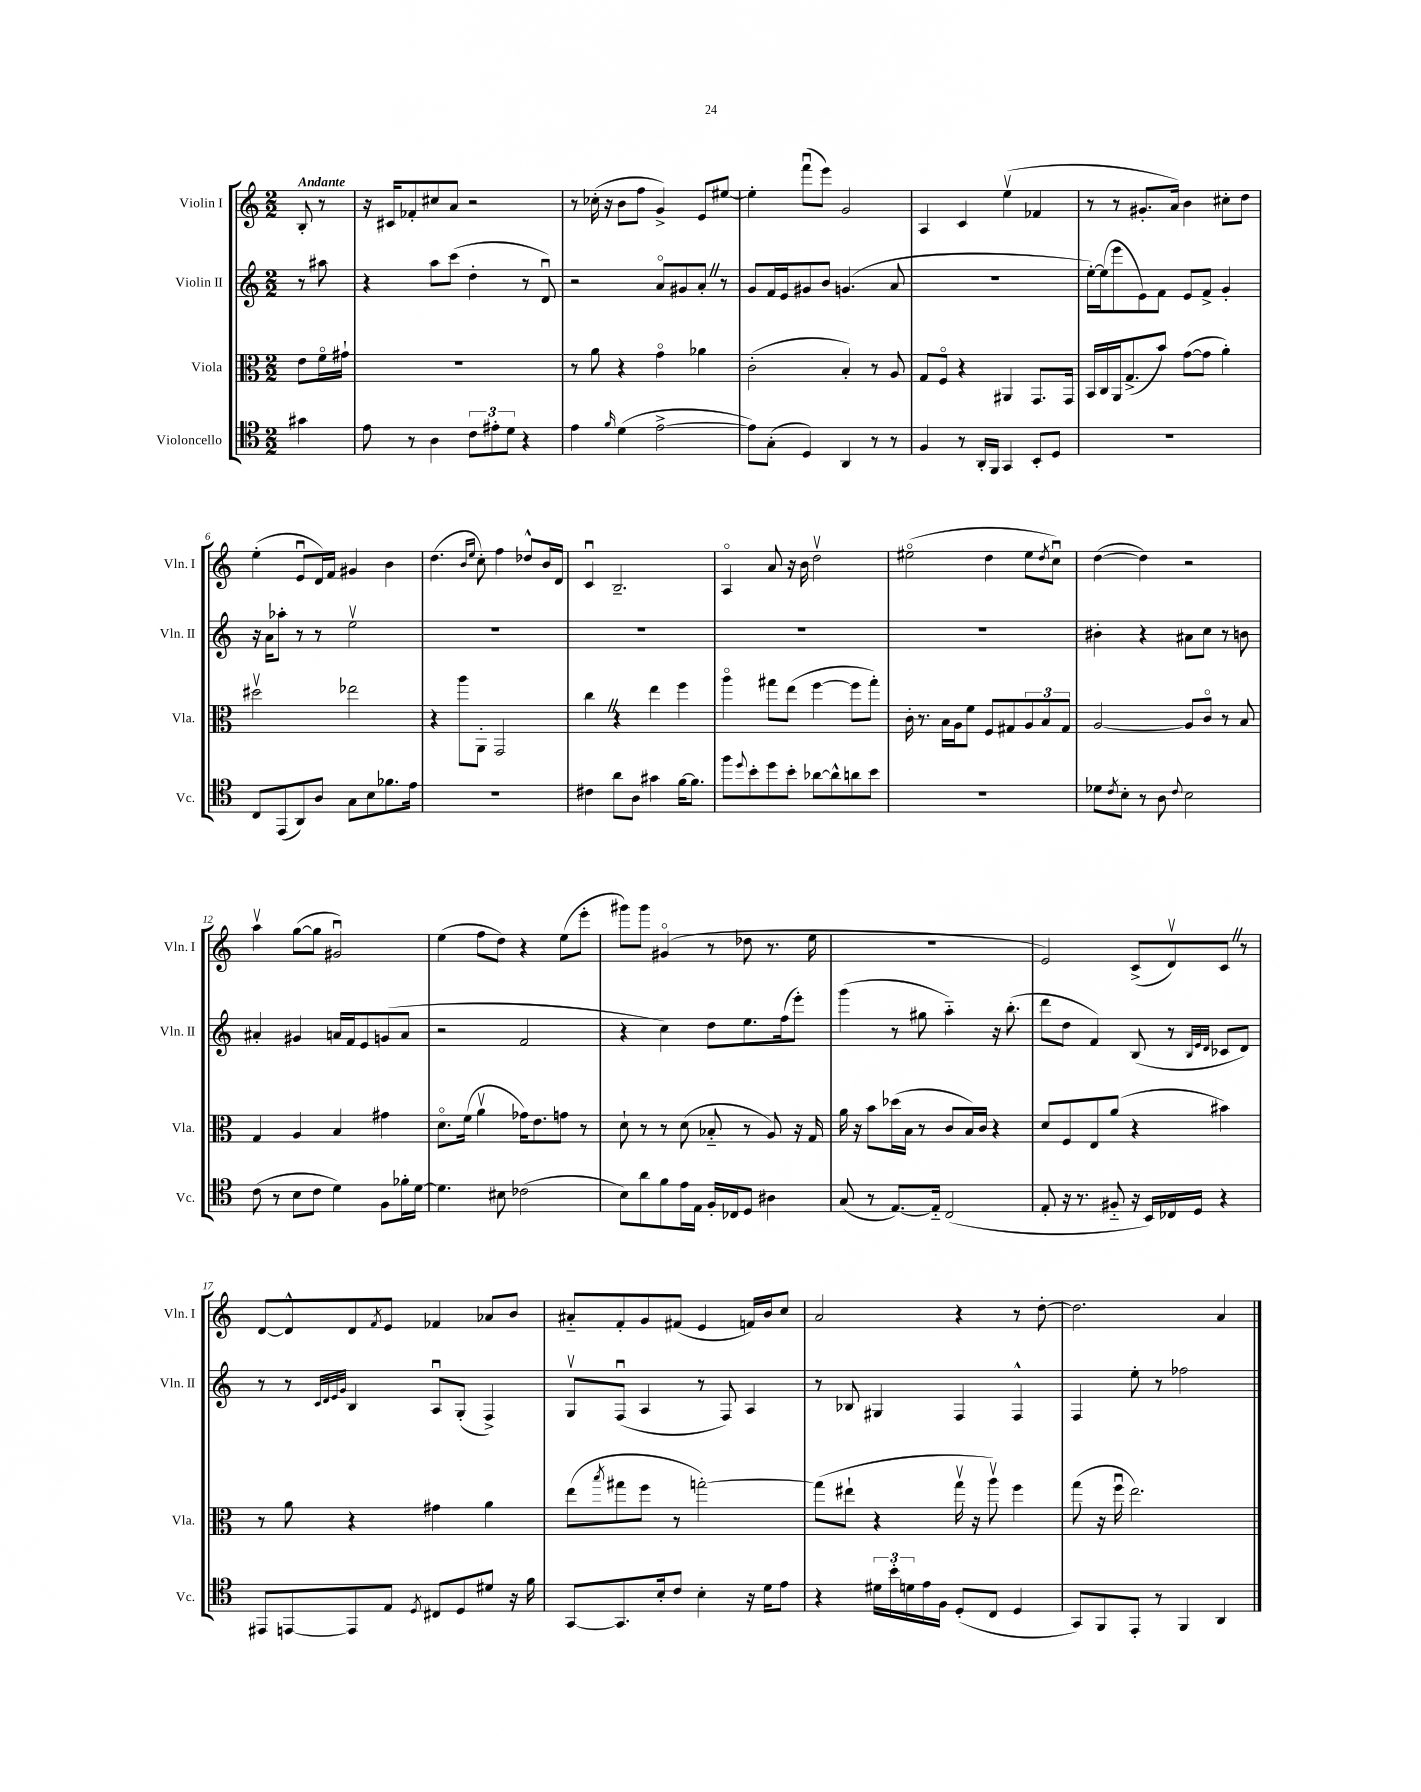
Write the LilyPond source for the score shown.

<<
\new StaffGroup <<
\new Staff = "s0" \with { instrumentName = "Violin I" shortInstrumentName = "Vln. I" } {
    \clef treble \key c \major \numericTimeSignature \time 2/2 \partial 4 \tempo "Andante"
    b8-. r8 |
    r16 cis'16 fes'8-. cis''8 a'8 r2 |
    r8 ces''16-.( r16 b'8 f''8 g'4->) e'8 eis''8~ |
    eis''4-. f'''8\downbow( e'''8) g'2 |
    a4 c'4 e''4\upbow( fes'4 |
    r8 r8 gis'8.-. a'16) b'4 cis''8-. d''8 |
    e''4-.( e'8\downbow d'16) f'16 gis'4 b'4 |
    d''4.( \grace { b'16 e''16 } c''8-.) f''4 des''8-^ b'16 d'16 |
    c'4\downbow b2.-- |
    a4\flageolet a'8 r16 b'16 d''2\upbow |
    eis''2\flageolet( d''4 eis''8 \acciaccatura { d''8 } c''8\downbow) |
    d''4~( d''4) r2 |
    a''4\upbow g''8~( g''8 gis'2\downbow) |
    e''4( f''8 d''8) r4 e''8( e'''8-. |
    gis'''8) gis'''8 gis'4\flageolet( r8 des''8 r8. e''16 |
    R1 |
    e'2) c'8->( d'8\upbow) c'8 \once \override BreathingSign.text = \markup { \musicglyph "scripts.caesura.straight" } \breathe r8 |
    d'8~ d'8-^ d'8 \acciaccatura { f'8 } e'8 fes'4 aes'8 b'8 |
    ais'8-_ f'8-. g'8 fis'8( e'4 f'16) b'16 c''8 |
    a'2 r4 r8 d''8~-. |
    d''2. a'4 \bar "|." |
}
\new Staff = "s1" \with { instrumentName = "Violin II" shortInstrumentName = "Vln. II" } {
    \clef treble \key c \major \numericTimeSignature \time 2/2 \partial 4
    r8 ais''8 |
    r4 a''8 c'''8( d''4-. r8 d'8\downbow) |
    r2 a'8\flageolet gis'8 a'8-. \once \override BreathingSign.text = \markup { \musicglyph "scripts.caesura.straight" } \breathe r8 |
    g'8 f'16 e'16 gis'8 b'8 g'4.( a'8 |
    R1 |
    e''16~-.) e''16( e'''8 e'8) f'8 e'8 f'8-> g'4-. |
    r16 a'16 aes''8-. r8 r8 e''2\upbow |
    R1 |
    R1 |
    R1 |
    R1 |
    bis'4-. r4 ais'8 c''8 r8 b'8 |
    ais'4-. gis'4 a'16 f'16 e'8 g'8( a'8 |
    r2 f'2 |
    r4 c''4) d''8 e''8. f''16( e'''8-.) |
    g'''4( r8 gis''8 a''4-_) r16 b''8.-.( |
    d'''8 d''8 f'4) b8( r8 \grace { b32 e'32 d'32 } ces'8 d'8) |
    r8 r8 \grace { c'32 d'32 e'32 g'32 } b4 a8\downbow g8-.( f4->) |
    g8\upbow f8\downbow( a4 r8 f8) a4 |
    r8 bes8 gis4 f4 f4-^ |
    f4 e''8-. r8 fes''2 \bar "|." |
}
\new Staff = "s2" \with { instrumentName = "Viola" shortInstrumentName = "Vla." } {
    \clef alto \key c \major \numericTimeSignature \time 2/2 \partial 4
    e'8 f'16\flageolet gis'16-! |
    R1 |
    r8 a'8 r4 g'4\flageolet aes'4 |
    c'2-.( b4-.) r8 a8 |
    g8 f8\flageolet r4 ais,4 g,8. g,16 |
    b,16 c16 a,16 g8.->( b'8) g'8~( g'8 a'4-.) |
    dis''2\upbow ees''2 |
    r4 a''8 a,8-. g,2 |
    c''4 \once \override BreathingSign.text = \markup { \musicglyph "scripts.caesura.straight" } \breathe r4 e''4 f''4 |
    a''4\flageolet gis''8 e''8( f''4~ f''8 gis''8-.) |
    c'16-. r8. b16 a16 f'8 f8 gis8 \tuplet 3/2 { a8 b8 gis8 } |
    a2~ a8 c'8\flageolet r8 b8 |
    g4 a4 b4 gis'4 |
    d'8.\flageolet f'16( a'4\upbow ges'16) e'8. g'8 r8 |
    d'8-! r8 r8 d'8( bes8-_ r8 a8) r16 g16 |
    a'16 r16 b'8 des''16( b16 r8 c'8 b16) c'16 r4 |
    d'8 f8 e8 a'8( r4 bis'4) |
    r8 a'8 r4 gis'4 a'4 |
    e''8( \acciaccatura { b''8 } gis''8 f''8 r8 g''2~-.) |
    g''8( eis''8-! r4 g''16\upbow r16 a''8\upbow) f''4 |
    g''8( r16 f''16\downbow e''2.) \bar "|." |
}
\new Staff = "s3" \with { instrumentName = "Violoncello" shortInstrumentName = "Vc." } {
    \clef tenor \key c \major \numericTimeSignature \time 2/2 \partial 4
    gis'4 |
    e'8 r8 a4 \tuplet 3/2 { c'8 eis'8-. d'8 } r4 |
    e'4 \grace { f'16 } d'4( e'2~-> |
    e'8) g8-.( d4) a,4 r8 r8 |
    f4 r8 a,16-. f,16 g,4 b,8-. d8 |
    R1 |
    c8 e,8( a,8) a8 g8 b8 fes'8. e'16 |
    R1 |
    cis'4 a'8 a8 gis'4 f'16~ f'8. |
    f''8 \appoggiatura { d''8 } b'8-. d''8 b'8-. aes'8~ aes'8-^ a'8 b'8 |
    R1 |
    des'8 \acciaccatura { c'8 } b8-. r8 a8 \appoggiatura { c'8 } b2 |
    c'8( r8 b8 c'8 d'4) f8 fes'16-. d'16~ |
    d'4. bis8 ces'2( |
    b8) a'8 f'8 e'16 e16 f16-. ces16 d8 ais4 |
    g8( r8 e8.~) e16-_ c2( |
    e8-. r16 r8. fis8-_ r16 b,16) ces16 d16 r4 |
    eis,8 e,8~ e,8 e8 \acciaccatura { d8 } cis8 d8 dis'8 r16 f'16 |
    g,8~ g,8. b16-. c'8 b4-. r16 d'16 e'8 |
    r4 \tuplet 3/2 { dis'16 b'16-. d'16 } e'16 f16 d8-.( c8 d4 |
    g,8) f,8 e,8-. r8 f,4 a,4 \bar "|." |
}
>>
>>
